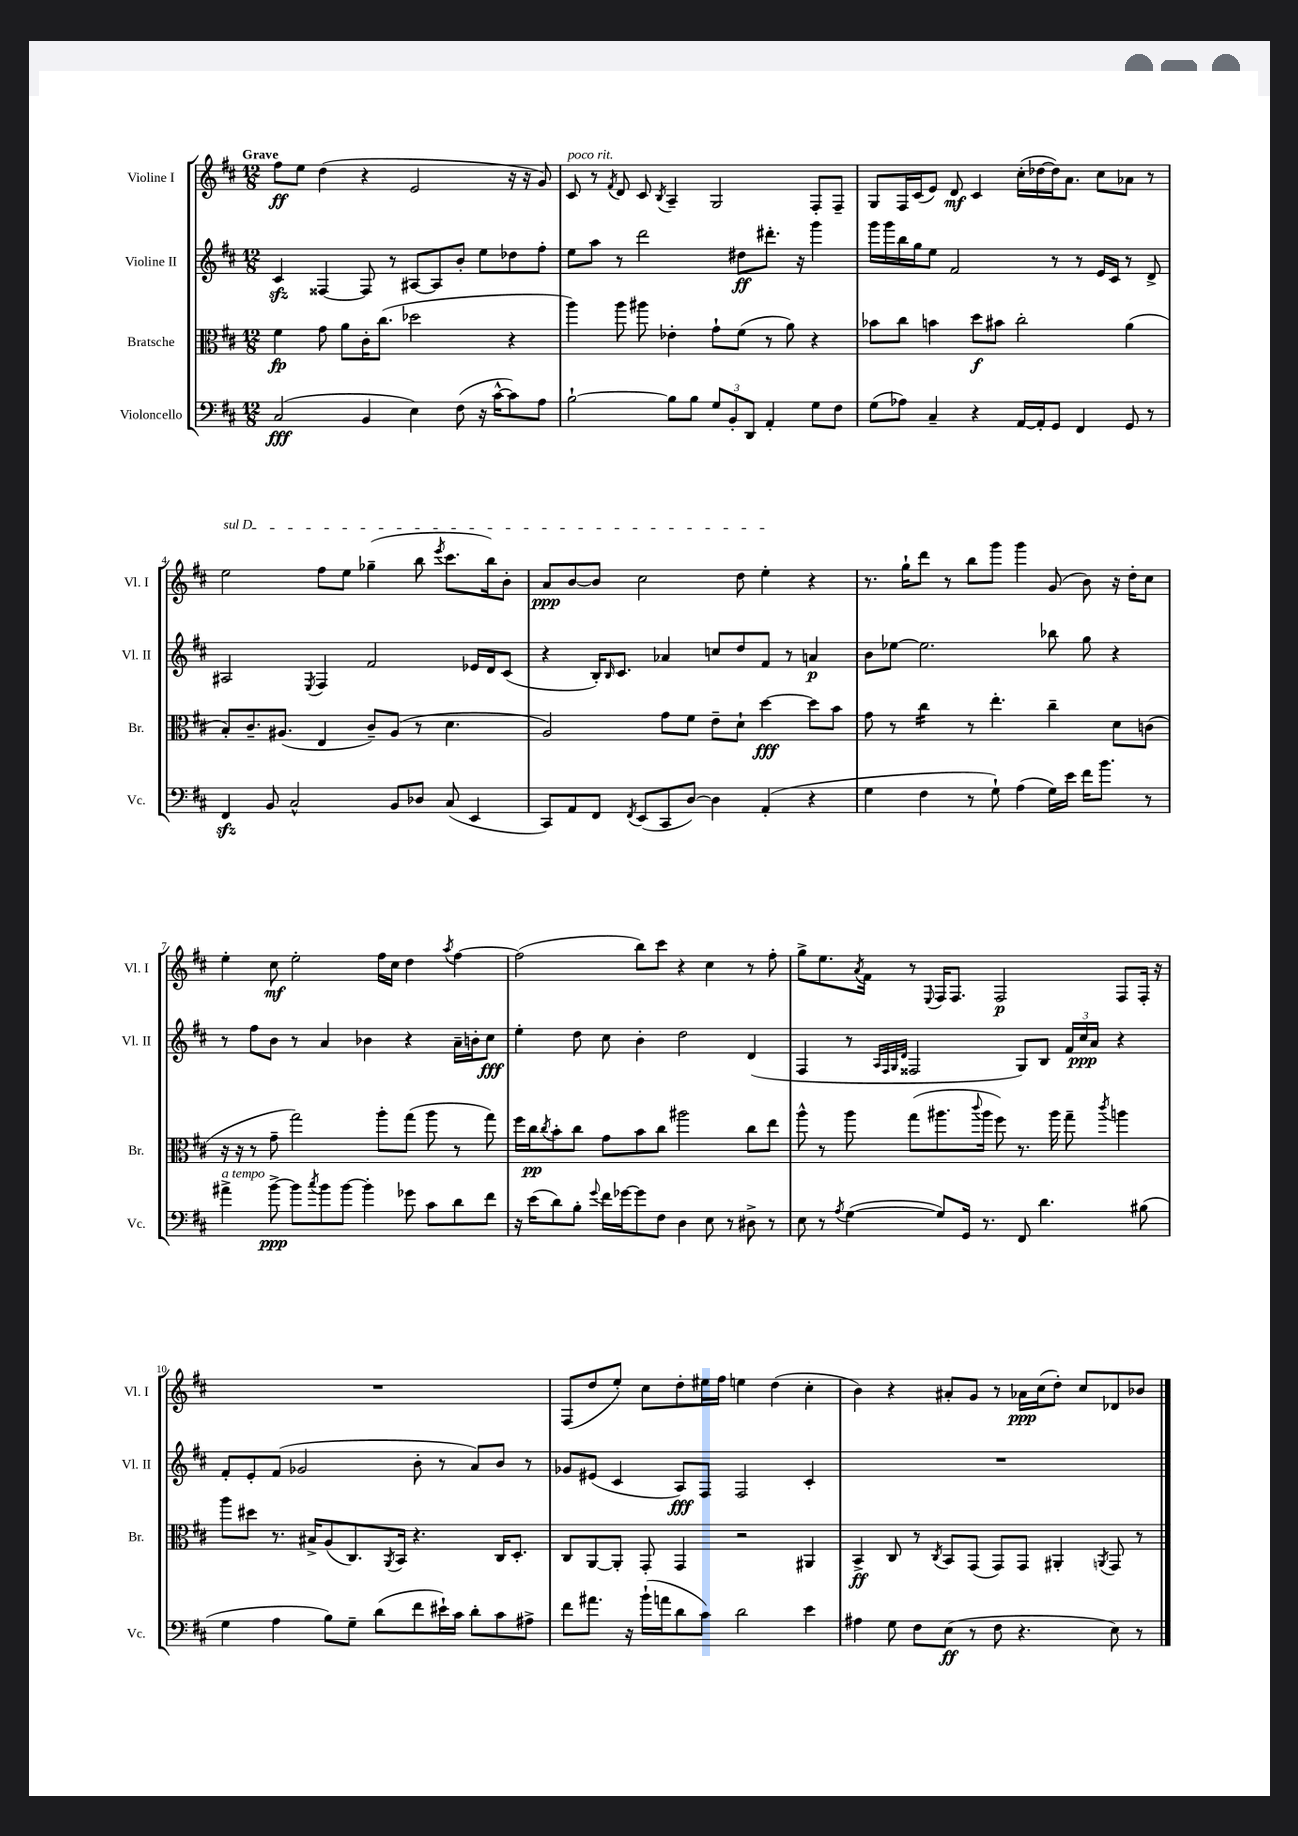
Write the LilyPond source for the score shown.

<<
\new StaffGroup <<
\new Staff = "s0" \with { instrumentName = "Violine I" shortInstrumentName = "Vl. I" } {
    \clef treble \key d \major \numericTimeSignature \time 12/8 \tempo "Grave"
    fis''8\ff e''8 d''4( r4 e'2 r16 r16 g'8) |
    cis'8^\markup { \italic "poco rit." } r8 \acciaccatura { fis'8 } d'8 cis'8 \acciaccatura { b8 } a4-- g2 fis8-. fis8-- |
    g8 fis16 cis'16( e'8) d'8\mf cis'4 cis''16-.( des''16~ des''16) a'8. cis''8 aes'8 r8 |
    \once \override TextSpanner.bound-details.left.text = \markup { \italic "sul D" } e''2\startTextSpan fis''8 e''8 ges''4--( b''8 \acciaccatura { e'''8 } cis'''8. b''16) b'8-. |
    a'8\ppp b'8~ b'8 cis''2 d''8 e''4-.\stopTextSpan r4 |
    r8. g''16-! d'''8 r8 b''8 g'''8 g'''4 g'8( b'8) r16 d''16-. cis''8 |
    e''4-. cis''8\mf e''2-. fis''16 cis''16 d''4 \acciaccatura { a''8 } fis''4~ |
    fis''2( b''8) cis'''8 r4 cis''4 r8 fis''8-. |
    g''8-> e''8. \acciaccatura { a'8 } fis'16 r8 \appoggiatura { e8 } fis16 fis8. fis2\p fis8 fis16-. r16 |
    R1. |
    fis8( d''8 e''8-.) cis''8 d''8-. eis''16 fis''16 e''4 d''4( cis''4-. |
    b'4) r4 ais'8-. g'8 r8 aes'16\ppp cis''16( d''8-.) cis''8 des'8 bes'8 \bar "|." |
}
\new Staff = "s1" \with { instrumentName = "Violine II" shortInstrumentName = "Vl. II" } {
    \clef treble \key d \major \numericTimeSignature \time 12/8
    cis'4\sfz fisis4~ fisis8 r8 ais8~ ais8 b'8-. e''8 des''8 fis''8-. |
    e''8 a''8 r8 d'''2 dis''8\ff dis'''8.-. r16 g'''4 |
    g'''16 g'''16 b''16 g''16 e''8 fis'2 r8 r8 e'16 cis'16 r8 d'8-> |
    ais2 \acciaccatura { e8 } fis4 fis'2 ees'16 d'16 cis'8( |
    r4 b16-.) \grace { b16 } cis'8. aes'4 c''8 d''8 fis'8 r8 a'4\p |
    b'8 ees''8~ ees''2. bes''8 g''8 r4 |
    r8 fis''8 b'8 r8 a'4 bes'4 r4 a'16-- b'16-. cis''8\fff |
    e''4-. d''8 cis''8 b'4-. d''2 d'4( |
    fis4 r8 \grace { a32 fis32 g32 d'32 } fisis2 g8) b8 \tuplet 3/2 { fis'16 cis''16\ppp a'16 } r4 |
    fis'8-. e'8-. fis'8( ges'2 b'8-. r8 a'8) b'8 r8 |
    ges'8 eis'8( cis'4 a8\fff) fis8 fis2 cis'4-. |
    R1. \bar "|." |
}
\new Staff = "s2" \with { instrumentName = "Bratsche" shortInstrumentName = "Br." } {
    \clef alto \key d \major \numericTimeSignature \time 12/8
    fis'4\fp g'8 a'8 cis'16-. cis''8.( des''2 r4 |
    a''4) a''8 ais''8 ees'4-. g'8-! fis'8( r8 a'8) r4 |
    bes'8 cis''8 b'4 d''8\f bis'8 cis''2-. a'4( |
    b8-.) cis'8.-- ais8.( e4 cis'8--) ais8( r8 d'4. |
    a2) g'8 fis'8 e'8-- d'8-! d''4~\fff d''8 b'8 |
    g'8 r8 cis''4:16 r8 e''4.-. cis''4-- d'8 c'8( |
    r16 r16 r8 g'8-- g''2) a''8-. g''8( a''8 r8 g''8) |
    fis''16 cis''16\pp \acciaccatura { cis''8 } b'8-. cis''8 g'8 b'8 cis''8 ais''2 cis''8 e''8 |
    a''8-^ r8 a''8 g''8( ais''8. \appoggiatura { cis'''8 } ais''16 fis''8) r8. ais''16 g''8-- \acciaccatura { cis'''8 } a''4 |
    a''8 dis''8 r8. bis16-> a8( cis8.) \acciaccatura { a,8 } b,16 r4. cis16 d8.-. |
    cis8 a,8~ a,8-. g,8-. g,4 r2 ais,4 |
    b,4->\ff cis8 r8 \acciaccatura { cis8 } b,8 g,8( g,8) g,8 ais,4-. \acciaccatura { a,8 } g,8 r8 \bar "|." |
}
\new Staff = "s3" \with { instrumentName = "Violoncello" shortInstrumentName = "Vc." } {
    \clef bass \key d \major \numericTimeSignature \time 12/8
    cis2\fff( b,4 e4) fis8( r16 cis'16~-^ cis'8) a8 |
    b2~-! b8 b8 \tuplet 3/2 { g8 b,8-. d,8 } a,4-. g8 fis8 |
    g8( aes8) cis4-- r4 a,16~ a,16-. g,8 fis,4 g,8 r8 |
    fis,4\sfz b,8 cis2-^ b,8 des8 cis8( e,4 |
    cis,8) a,8 fis,8 \acciaccatura { fis,8 } e,8( cis,8 d8~) d4 a,4-.( r4 |
    g4 fis4 r8 g8-!) a4( g16) e'16 fis'16 b'8. r8 |
    ais'4->^\markup { \italic "a tempo" } b'8~->\ppp b'8 \acciaccatura { cis''8 } b'8 b'8~ b'4-. ges'8 cis'8 d'8 fis'8 |
    r16 e'16( d'8) b8-. \appoggiatura { g'8 } fis'16 ges'16~ ges'8 fis8 d4 e8 r8 dis8-> r8 |
    e8 r8 \acciaccatura { a8 } g4~( g8) g,16 r8. fis,8 d'4. bis8( |
    g4 a4 b8) g8-- d'8( fis'8 eis'16-!) cis'16 d'8-. cis'8 ais8-> |
    fis'8 ais'8. r16 b'16-!( a'16 d'8 cis'8) d'2 e'4 |
    ais4 g8 fis8 e8\ff( r8 fis8 r4. e8) r8 \bar "|." |
}
>>
>>
